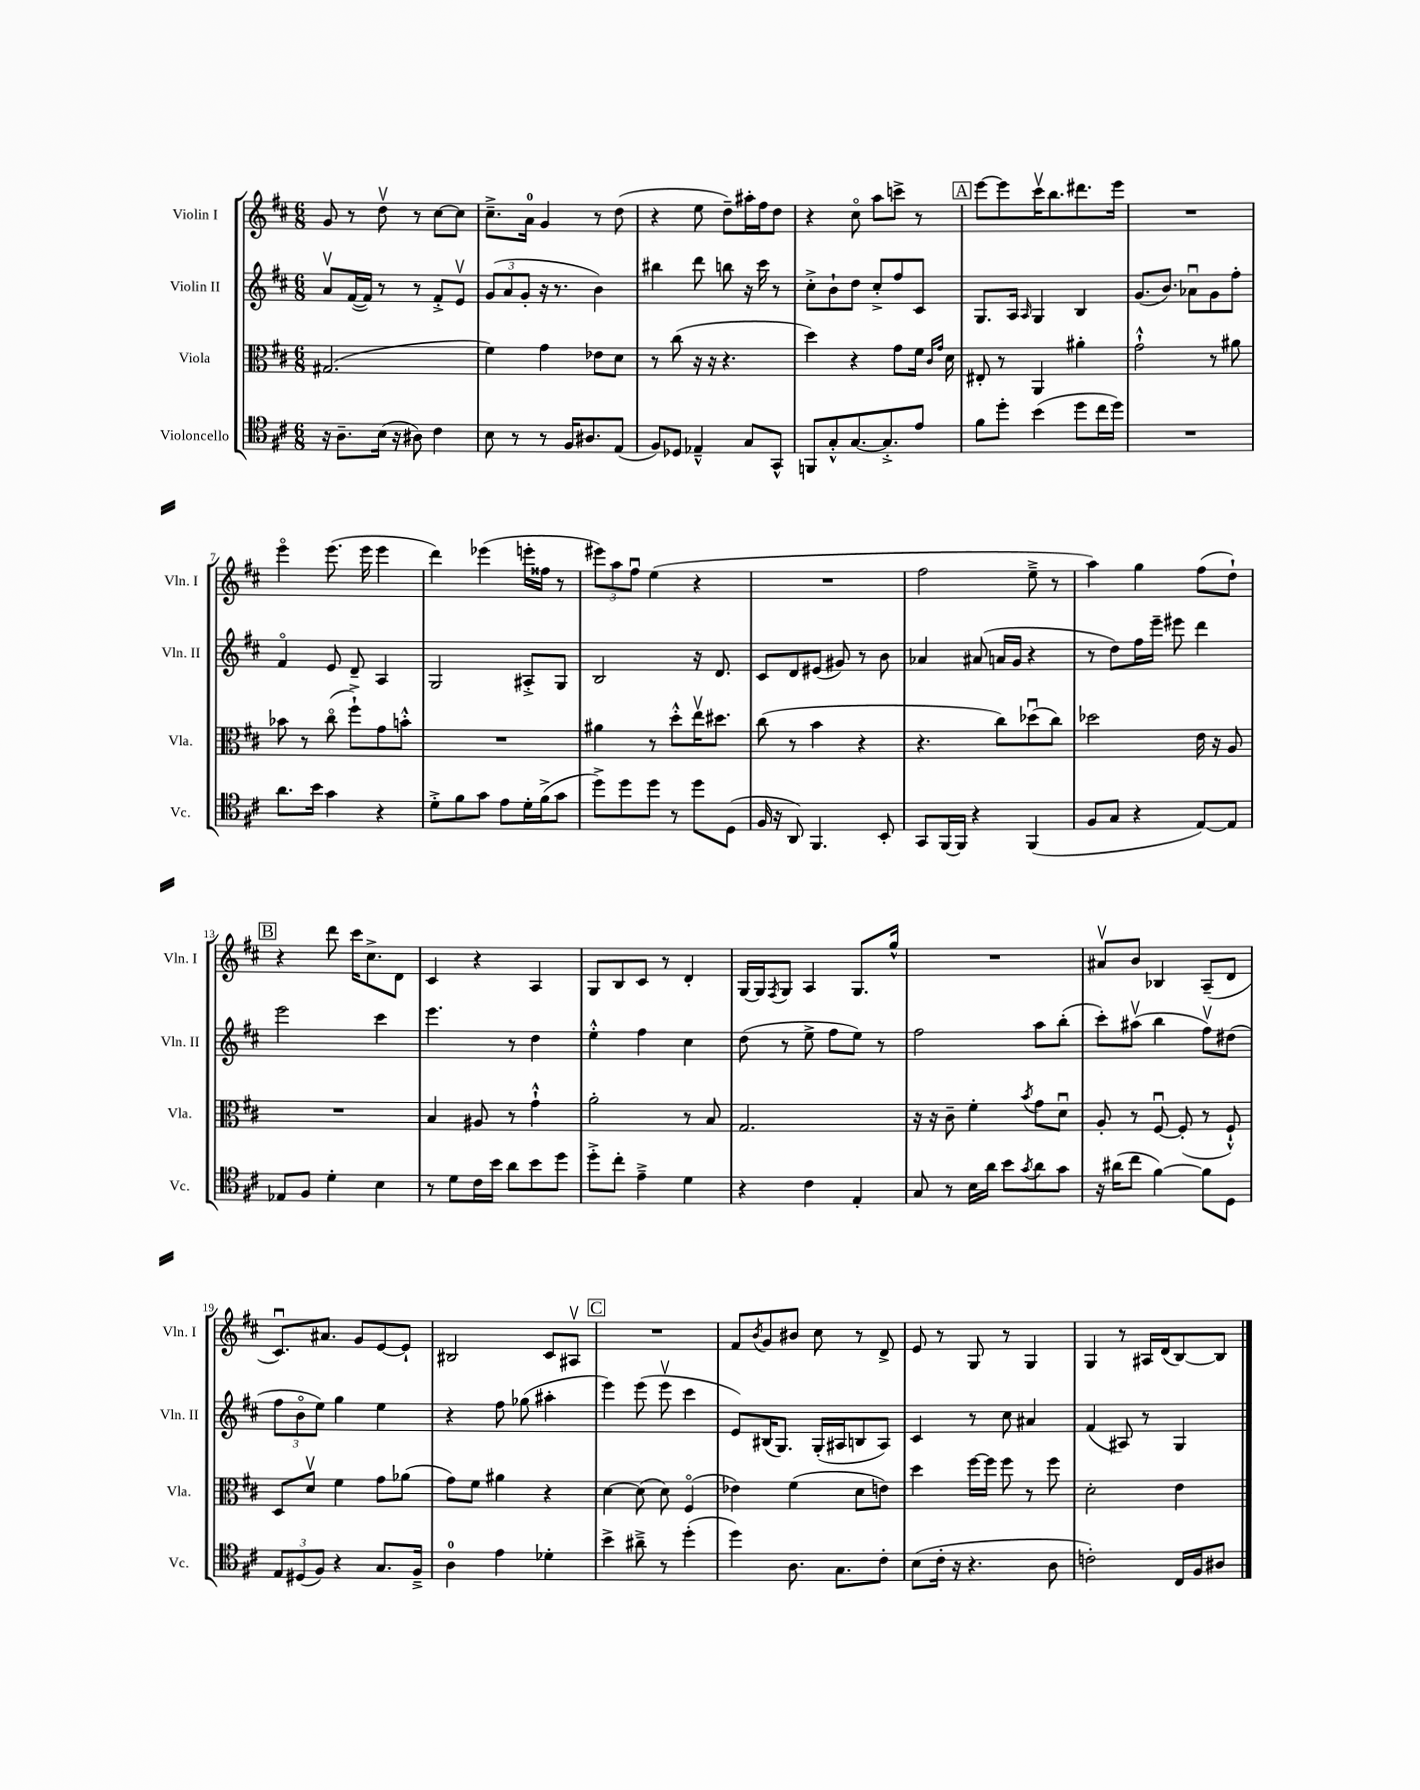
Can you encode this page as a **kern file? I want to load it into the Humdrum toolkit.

**kern	**kern	**kern	**kern
*staff4	*staff3	*staff2	*staff1
*clefC4	*clefC3	*clefG2	*clefG2
*k[f#c#]	*k[f#c#]	*k[f#c#]	*k[f#c#]
*M6/8	*M6/8	*M6/8	*M6/8
16r	(2.G#	8av	8g
8.A~	.	.	.
.	.	([16f#	8r
.	.	16f#])	.
(16B	.	8r	8ddv
16r	.	.	.
8A#)	.	8r	8r
4c#	.	8f#'^	[8cc#
.	.	8ev	8cc#]
=	=	=	=
8B	4f#)	(12g	8.cc#~^
.	.	12a	.
8r	.	.	.
.	.	12g'	.
.	.	.	16a
8r	4g	16r	4g
.	.	8.r	.
16F#	.	.	.
8.A#	.	.	.
.	8e-	4b)	8r
(8E	8d	.	(8dd
=	=	=	=
8F#)	8r	4bb#	4r
8D-	(8cc#	.	.
4E-~^^	16r	8ddd	8ee
.	16r	.	.
.	4.r	8bb	8dd~)
8G	.	16r	16aa#'
.	.	16ccc#	16ff#
8GG^^	.	8r	8dd
=	=	=	=
8FF	4dd)	8cc#'^	4r
8G'^^	.	8b`	.
[8.G	4r	8dd	8cc#o
.	.	8cc#'^	8aa
8.G'^]	.	.	.
.	8g	8ff#	8ccc^
8e	16f#	8c#	8r
.	16qqc#	.	.
.	16qqg	.	.
.	16d	.	.
=	=	=	=
8f#	8E#'	8.G	[8eee
8dd'	8r	.	8eee]
.	.	16A	.
.	.	16qqA	.
(4b	4AA	4G	16ccc#v
.	.	.	8.bb
8dd	4a#'	4B	8.ddd#
16cc#	.	.	.
16dd)	.	.	16eee
=	=	=	=
2.r	2g`^^	(8.g	2.r
.	.	8.b)	.
.	.	8a-u	.
.	8r	8g	.
.	8a#	8ff#'	.
=	=	=	=
8.a	8b-	4f#o	4eeeo
.	8r	.	.
16b	.	.	.
4g	(8cc#o	8e	(8.eee
.	8ff#`^)	8d~	.
.	.	.	16eee
4r	8g	4A	4eee
.	8b'^^	.	.
=	=	=	=
8d'^	2.r	2G	4ddd)
8f#	.	.	.
8g	.	.	(4eee-
8e	.	.	.
16d'	.	8A#'^	16eee'
(16f#^	.	.	16ff##
8g	.	8G	8r
=	=	=	=
8dd^)	4a#	2B	12eee#)
.	.	.	12aa
8dd	.	.	.
.	.	.	12ff#u
8dd	8r	.	(4ee
8r	8dd'^^	.	.
8dd	16eev	16r	4r
.	8.dd#	8.d	.
(8D	.	.	.
=	=	=	=
16F#	(8cc#	8c#	2.r
16r	.	.	.
8AA)	8r	8d	.
4.FF#	4b	(8e#	.
.	.	8g#)	.
.	4r	8r	.
8BB'	.	8b	.
=	=	=	=
8GG	4.r	4a-	2ff#
[16FF#	.	.	.
16FF#]	.	.	.
4r	.	(8a#	.
.	8cc#)	16a	.
.	.	16g	.
(4FF#	(8dd-u	4r	8ee~^
.	8cc#)	.	8r
=	=	=	=
8F#	2dd-	8r	4aa)
8G	.	8dd)	.
4r	.	16ff#	4gg
.	.	16eee~	.
.	.	8eee#	.
[8E)	16e	4ddd	(8ff#
.	16r	.	.
8E]	8A	.	8dd`)
=	=	=	=
8E-	2.r	2eee	4r
8F#	.	.	.
4d'	.	.	8ddd
.	.	.	16ccc#
.	.	.	8.cc#^
4B	.	4ccc#	.
.	.	.	8d
=	=	=	=
8r	4B	4.eee	4c#
8d	.	.	.
16c#	8A#	.	4r
16b	.	.	.
8a	8r	8r	.
8b	4g`^^	4dd	4A
8dd	.	.	.
=	=	=	=
8dd'^	2a'	4ee'^^	8G
8cc#'	.	.	8B
4e~^	.	4ff#	8c#
.	.	.	8r
4d	8r	4cc#	4d'
.	8B	.	.
=	=	=	=
4r	2.G	(8dd	[16G
.	.	.	16G]
.	.	.	8qF#
.	.	8r	8G
4c#	.	8ee^	4A
.	.	8ff#	.
4E'	.	8ee)	8.G
.	.	8r	.
.	.	.	16gg^^
=	=	=	=
8G	16r	2ff#	2.r
.	16r	.	.
8r	8c#~	.	.
16B	4f#'	.	.
16a	.	.	.
8b	.	.	.
8qg	8qb	.	.
8a	8g	8aa	.
8g	8du	(8bb'	.
=	=	=	=
16r	8A'	8ccc#')	8a#v
(16a#	.	.	.
8cc#	8r	(8aa#v	8b
[4f#)	[8F#u	4bb	4B-
.	(8F#']	.	.
8f#]	8r	8ff#v)	(8A~
8D	8F#`^^)	(8dd#	8d
=	=	=	=
12E	8D	12ff#	8.c#u)
(12D#	.	12bo	.
.	8dv	.	.
12F#)	.	12ee)	.
.	.	.	8.a#
4r	4f#	4gg	.
.	.	.	8g
8.G	8g	4ee	[8e
.	(8a-	.	8e`]
16F#~^	.	.	.
=	=	=	=
4A	8g)	4r	2B#
.	8f#	.	.
4e	4a#	8ff#	.
.	.	(8gg-	.
4d-'	4r	4aa#'	8c#
.	.	.	8A#v
=	=	=	=
4b^	[4d	4eee)	2.r
8a#~^	(8d]	(8eee	.
8r	8d)	8eeev	.
(4dd'	(4F#o	4ccc#	.
=	=	=	=
4dd)	4e-)	8e)	8f#
.	.	.	8qb
.	.	(16B#	8g
.	.	8.G)	.
8.A	(4f#	.	8b#
.	.	(16G'	8cc#
8.G	.	16A#	.
.	8d	8B	8r
8c#'	8e)	8A#)	8d^
=	=	=	=
(8B	4dd	4c#	8e
16c#'	.	.	8r
16r	.	.	.
4.r	[16ff#	8r	8G
.	16ff#]	.	.
.	8ff#	8cc#	8r
.	8r	4a#	4G
8A	8ff#	.	.
=	=	=	=
2c')	2d'	(4f#	4G
.	.	8A#)	8r
.	.	8r	16A#
.	.	.	(16d
16C#	4e	4G	[8B)
16F#	.	.	.
8A#	.	.	8B]
==	==	==	==
*-	*-	*-	*-
